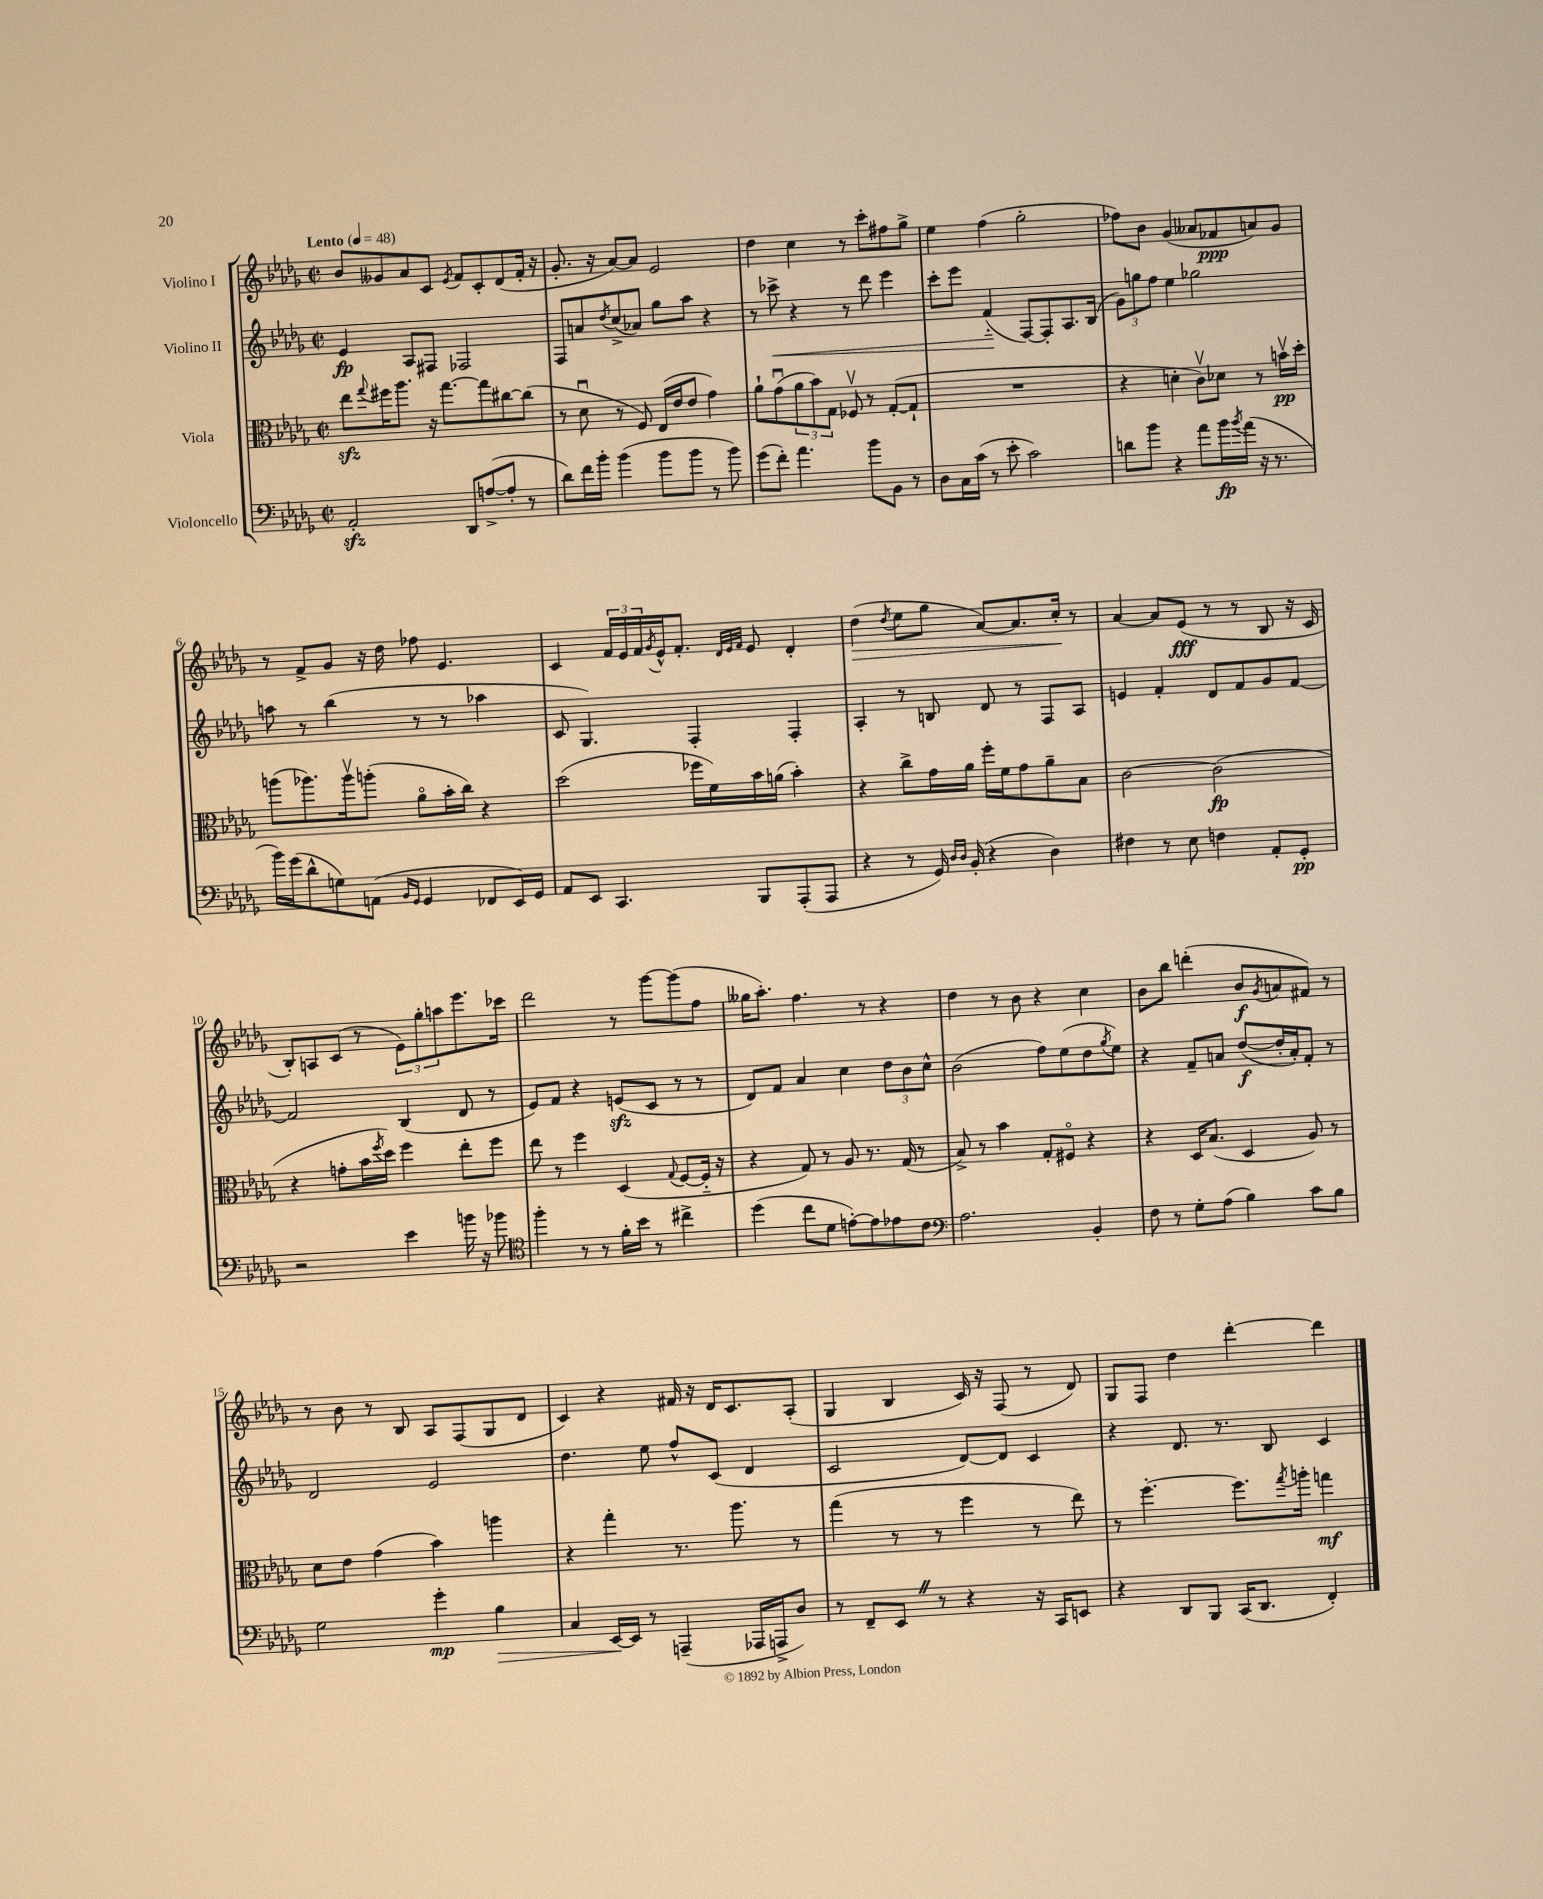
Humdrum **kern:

**kern	**dynam	**kern	**dynam	**kern	**dynam	**kern	**dynam
*part4	*part4	*part3	*part3	*part2	*part2	*part1	*part1
*staff4	*staff4	*staff3	*staff3	*staff2	*staff2	*staff1	*staff1
*I"Violoncello	*	*I"Viola	*	*I"Violino II	*	*I"Violino I	*
*clefF4	*	*clefC3	*	*clefG2	*	*clefG2	*
*k[b-e-a-d-g-]	*	*k[b-e-a-d-g-]	*	*k[b-e-a-d-g-]	*	*k[b-e-a-d-g-]	*
*M2/2	*	*M2/2	*	*M2/2	*	*M2/2	*
*met(c|)	*	*met(c|)	*	*met(c|)	*	*met(c|)	*
*MM48	*	*MM48	*	*MM48	*	*MM48	*
=1	=1	=1	=1	=1	=1	=1	=1
!	!	!	!	!	!	!LO:TX:a:B:t=Lento	!
2AA-zz'/	.	8ee-zz\L	.	4e-/	fp	8b-/L	.
.	.	8qqgg-/	.	.	.	.	.
.	.	16ff#X\K	.	.	.	8g--X/	.
.	.	8.aa-\J	.	.	.	.	.
.	.	.	.	8A-/L	.	8a-/	.
.	.	16r	.	8F#X/J	.	8c/J	.
.	.	[8.gg-\L	.	.	.	.	.
.	.	.	.	.	.	8qe-/	.
8DD-/L	.	.	.	2F-X/	.	8f/L	.
([8An^/	.	8gg-\]	.	.	.	8c'/	.
8A'/J]	.	[8cc#X\	.	.	.	(8d-/	.
8r	.	(8cc#\J]	.	.	.	16f'/Jk	.
.	.	.	.	.	.	16r	.
=2	=2	=2	=2	=2	=2	=2	=2
8d-\L)	.	8r	.	8F/L	.	8.g-'/	.
16f\L	.	8d-u\	.	8an/	.	.	.
16b-'\JJ	.	.	.	.	.	16r	.
.	.	.	.	8qdd-/	.	.	.
(4b-\	.	8r	.	(8cc^/	.	[8a-/L)	.
.	.	8F/)	.	8a-X/J)	.	8a-/J]	.
8b-\L	.	(16E-/LL	.	8gg-\L	.	2e-/	.
.	.	16e-/J	.	.	.	.	.
8b-\J	.	8e-/J	.	8aa-\J	.	.	.
8r	.	4g-\)	.	4r	.	.	.
8b-\)	.	.	.	.	.	.	.
=3	=3	=3	=3	=3	=3	=3	=3
(8g-\L	.	8a-`\L	.	8r	.	4dd-\	.
!	!	!	!	!	!LO:HP:b	!	!
8f'\J)	.	(8g-u\	.	8ccc-X^\	<	.	.
4.a-\	.	12a-\	.	4r	.	4cc\	.
.	.	12b-\)	.	.	.	.	.
.	.	12G-\J	.	.	.	.	.
.	.	8F-Xv/	.	8r	.	8r	.
8b-\L	.	8r	.	8ddd-\	.	8ccc'\L	.
8BB-\J	.	([8G-'/L	.	4eee-\	.	8ff#X\	.
8r	.	8G-`/J]	.	.	.	8gg-^\J	.
=4	=4	=4	=4	=4	=4	=4	=4
8D-\L	.	1r	.	8ccc'\L	.	4ee-\	.
16C\L	.	.	.	8eee-\J	.	.	.
(16c\JJ	.	.	.	.	.	.	.
8r	.	.	.	(4f/	.	(4ff\	.
8e-'\	.	.	.	.	.	.	.
2c\)	.	.	.	[8F/L)	[	2gg-'\	.
.	.	.	.	8F'/]	.	.	.
.	.	.	.	8.A-/	.	.	.
.	.	.	.	(16B-/Jk	.	.	.
=5	=5	=5	=5	=5	=5	=5	=5
8dn\L	.	4r	.	12g-\L)	.	8ff-X\L)	.
.	.	.	.	12ggn\	.	.	.
8b-\J	.	.	.	.	.	8b-\J	.
.	.	.	.	12ff\J	.	.	.
4r	.	4dn'\	.	4ee-\	.	(4g-/	.
8a-\L	.	8cv\L)	.	2gg-X\	.	8a--X/L	.
16b-\L	fp	8d-X\J	.	.	.	8f-X/	ppp
8qb-/	.	.	.	.	.	.	.
(16a-\JJ	.	.	.	.	.	.	.
16r	.	8r	.	.	.	8an/)	.
8.r	.	.	.	.	.	.	.
.	.	16bnv\LL	pp	.	.	8g-/J	.
.	.	16dd-'\JJ	.	.	.	.	.
!!LO:LB:g=z
=6	=6	=6	=6	=6	=6	=6	=6
16b-\LL)	.	(8aan\L	.	8aan\	.	8r	.
(16g-\J	.	.	.	.	.	.	.
8d-^^\	.	8.aa-X\)	.	8r	.	8f^/L	.
8Gn\)	.	.	.	(4bb-\	.	8g-/J	.
.	.	16aa-v\k	.	.	.	.	.
(8AAn\J	.	(8aan'\J	.	.	.	16r	.
.	.	.	.	.	.	16dd-\	.
16qqBB-/LL	.	.	.	.	.	.	.
16qqGG-/JJ	.	.	.	.	.	.	.
4GG-/	.	8a-\L	.	8r	.	8ff-X\	.
.	.	16b-'\L	.	8r	.	4.e-/	.
.	.	16cc\JJ)	.	.	.	.	.
8FF-X/L	.	4r	.	4aa-X\	.	.	.
16EE-/L)	.	.	.	.	.	.	.
16GG-/JJ	.	.	.	.	.	.	.
=7	=7	=7	=7	=7	=7	=7	=7
8AA-/L	.	(2dd-\	.	8c/	.	4c/	.
8EE-/J	.	.	.	4.G-/)	.	.	.
4.CC/	.	.	.	.	.	24f/LL	.
.	.	.	.	.	.	24e-/	.
.	.	.	.	.	.	24f/	.
.	.	.	.	.	.	8qg-/	.
.	.	.	.	.	.	16e-^^/J	.
.	.	.	.	.	.	8.f'/J	.
.	.	16ff-X\LL	.	4F'/	.	.	.
.	.	16f\)	.	.	.	.	.
.	.	.	.	.	.	32qqd-/LLL	.
.	.	.	.	.	.	32qqe-/	.
.	.	.	.	.	.	32qqf/JJJ	.
8BBB-/L	.	16b-\	.	.	.	8e-/	.
.	.	(16an\JJ	.	.	.	.	.
(8AAA-'/	.	4b-'\)	.	4F'/	.	4d-'/	.
8AAA-/J	.	.	.	.	.	.	.
=8	=8	=8	=8	=8	=8	=8	=8
!	!	!	!	!	!	!	!LO:HP:b
4r	.	4r	.	4A-'/	.	(4dd-\	>
.	.	.	.	.	.	8qdd-/	.
8r	.	8cc^\L	.	8r	.	8ee-\L	.
16GG-/)	.	16g-\L	.	8Bn/	.	8gg-\J	.
16qqD-/LL	.	.	.	.	.	.	.
16qqD-/JJ	.	.	.	.	.	.	.
(16BB-'/	.	16a-\JJ	.	.	.	.	.
4r	.	16ff'\LL	.	8d-/	.	[8a-/L)	.
.	.	16f\J	.	.	.	.	.
.	.	8g-\	.	8r	.	8.a-/]	.
4D-\)	.	8a-~\	.	8F/L	.	.	.
.	.	.	.	.	.	16cc'/Jk	.
.	.	8B-\J	.	8A-/J	.	8r	]
=9	=9	=9	=9	=9	=9	=9	=9
4F#X\	.	[2c\	.	4en/	.	[4a-/	.
8r	.	.	.	4f'/	.	8a-/L]	.
8E-\	.	.	.	.	.	(8e-/J	fff
4Fn\	.	(2c\]	fp	8d-/L	.	8r	.
.	.	.	.	8f/	.	8r	.
8AA-'/L	.	.	.	8g-/	.	8B-/	.
8GG-'/J	pp	.	.	[8f/J	.	16r	.
.	.	.	.	.	.	16c/	.
!!LO:LB:g=z
=10	=10	=10	=10	=10	=10	=10	=10
2r	.	4r	.	2f/]	.	8B-'/L)	.
.	.	.	.	.	.	8An/	.
.	.	8gn'\L	.	.	.	(8c/J	.
.	.	16b-\L	.	.	.	8r	.
.	.	8qff/	.	.	.	.	.
.	.	16dd-\JJ)	.	.	.	.	.
4e-\	.	4ff\	.	(4B-/	.	12e-\L)	.
.	.	.	.	.	.	12gg-'\	.
.	.	.	.	.	.	12aan\	.
16bn\	.	8ee-'\L	.	8d-/	.	8.eee-\	.
16r	.	.	.	.	.	.	.
8b-X\	.	8ff\J	.	8r	.	.	.
.	.	.	.	.	.	16ccc-X\Jk	.
=11	=11	=11	=11	=11	=11	=11	=11
*clefC4	*	*	*	*	*	*	*
4ff'\	.	8ee-\	.	8e-/L)	.	2ddd-\	.
.	.	8r	.	8f/J	.	.	.
8r	.	4ff\	.	4r	.	.	.
8r	.	.	.	.	.	.	.
16f'\LL	.	(4D-/	.	(8enzz/L	.	8r	.
16b-\JJ	.	.	.	.	.	.	.
8r	.	.	.	8c/J	.	[8ggg-\L	.
.	.	8qqG-/	.	.	.	.	.
4cc#X^\	.	[8F/L	.	8r	.	(8ggg-\]	.
.	.	16F/Jk]	.	8r	.	8ff\J	.
.	.	16r	.	.	.	.	.
=12	=12	=12	=12	=12	=12	=12	=12
(4dd-\	.	4r	.	8d-/L)	.	16gg--X\KL	.
.	.	.	.	.	.	8.aa-'\J)	.
.	.	.	.	8f/J	.	.	.
8cc\L	.	8G-/)	.	4a-/	.	4.ff\	.
8d-\J	.	8r	.	.	.	.	.
[8en'\L)	.	8A-/	.	4cc\	.	.	.
8e\]	.	8.r	.	.	.	8r	.
8e-X\	.	.	.	12dd-\L	.	4r	.
.	.	(16G-/	.	.	.	.	.
.	.	.	.	12b-\	.	.	.
8c\J	.	8r	.	.	.	.	.
.	.	.	.	12cc^^\J	.	.	.
=13	=13	=13	=13	=13	=13	=13	=13
*clefF4	*	*	*	*	*	*	*
2.A-\	.	8B-^/)	.	(2b-\	.	4dd-\	.
.	.	8r	.	.	.	.	.
.	.	4b-\	.	.	.	8r	.
.	.	.	.	.	.	8b-\	.
.	.	8G-'/L	.	8ff\L)	.	4r	.
.	.	8F#X/J	.	(8ee-\	.	.	.
4BB-'/	.	4r	.	8dd-\	.	4cc\	.
.	.	.	.	8qgg-/	.	.	.
.	.	.	.	8ee-\J)	.	.	.
=14	=14	=14	=14	=14	=14	=14	=14
8F\	.	4r	.	4r	.	8b-\L	.
8r	.	.	.	.	.	8bb-\J	.
8G-'\L	.	16D-/KL	.	8f~/L	.	(4dddn'\	.
.	.	(8.B-/J	.	.	.	.	.
(8A-\J	.	.	.	8an/J	.	.	.
4B-\)	.	4D-/	.	([8dd-/L	f	8b-/L	f
.	.	.	.	.	.	8qg-/	.
.	.	.	.	16dd-'/L]	.	8an/	.
.	.	.	.	16a'/J)	.	.	.
8c\L	.	8A-/)	.	8f'/J	.	8f#X/J)	.
8B-\J	.	8r	.	8r	.	8r	.
!!LO:LB:g=z
=15	=15	=15	=15	=15	=15	=15	=15
2G-\	.	8d-\L	.	2d-/	.	8r	.
.	.	8e-\J	.	.	.	8b-\	.
.	.	(4g-\	.	.	.	8r	.
.	.	.	.	.	.	8B-/	.
4g-'\	mp	4b-\)	.	2e-/	.	8A-/L	.
.	.	.	.	.	.	(8F/	.
!	!LO:HP:b	!	!	!	!	!	!
4B-\	>	4aan\	.	.	.	8G-/	.
.	.	.	.	.	.	8d-/J	.
=16	=16	=16	=16	=16	=16	=16	=16
4C/	.	4r	.	4.dd-\	.	4c/)	.
[16EE-/LL	.	4gg-'\	.	.	.	4r	.
16EE-/JJ]	]	.	.	.	.	.	.
8r	.	.	.	8ee-\	.	.	.
(4AAAn~/	.	8.r	.	8ff^^/L	.	16f#X/	.
.	.	.	.	.	.	16r	.
.	.	.	.	(8c/J	.	16d-/KL	.
.	.	8.aa-\	.	.	.	8.c/	.
16AAA-X/LL	.	.	.	4d-/	.	.	.
16AAAn^/J	.	.	.	.	.	.	.
8D-/J)	.	8r	.	.	.	(8A-'/J	.
=17	=17	=17	=17	=17	=17	=17	=17
8r	.	(4gg-\	.	2c/	.	4G-/	.
8FF~/L	.	.	.	.	.	.	.
8EE-Z/J	.	8r	.	.	.	4B-/	.
8r	.	8r	.	.	.	.	.
4r	.	4ff\	.	[8d-/L)	.	16c/)	.
.	.	.	.	.	.	16r	.
.	.	.	.	8d-/J]	.	(8F/	.
16r	.	8r	.	4c/	.	8r	.
16CC/KL	.	.	.	.	.	.	.
8EEn/J	.	8ee-\)	.	.	.	8d-/)	.
=18	=18	=18	=18	=18	=18	=18	=18
4r	.	8r	.	4r	.	8G-/L	.
.	.	[4.ff'\	.	.	.	8F/J	.
8DD-/L	.	.	.	8.d-/	.	4dd-\	.
8BBB-/J	.	.	.	.	.	.	.
.	.	.	.	8.r	.	.	.
(16CC/KL	.	8.ff\L]	.	.	.	[4ddd-'\	.
8.DD-/J	.	.	.	.	.	.	.
.	.	.	.	8B-/	.	.	.
.	.	8qgg-/	.	.	.	.	.
.	.	16aan'\Jk	.	.	.	.	.
4FF'/)	.	4ggn\	mf	4c/	.	4ddd-\]	.
==	==	==	==	==	==	==	==
*-	*-	*-	*-	*-	*-	*-	*-
